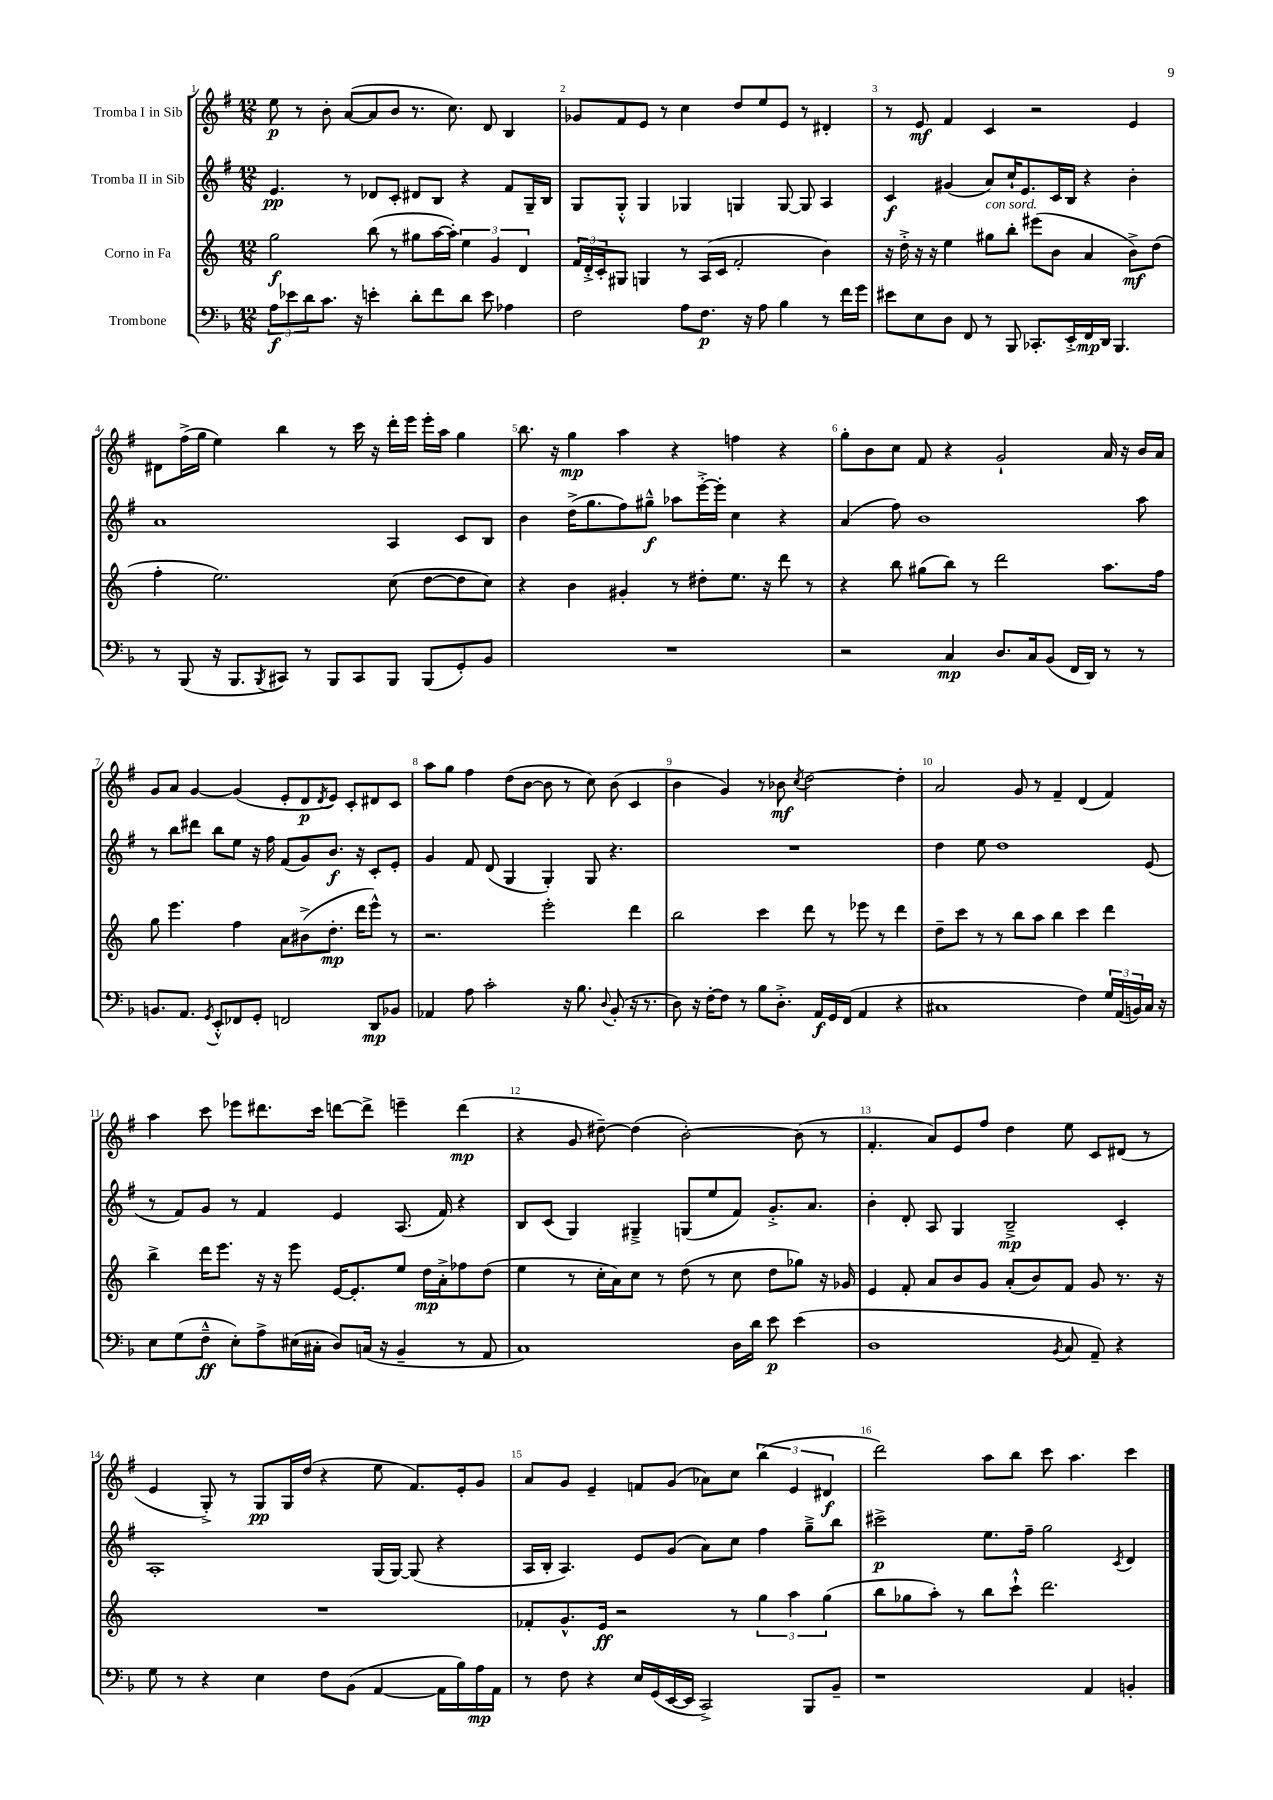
<<
\new StaffGroup <<
\new Staff = "s0" \with { instrumentName = "Tromba I in Sib" } {
    \clef treble \key g \major \numericTimeSignature \time 12/8
    e''8\p r8 b'8-. a'8~( a'8 b'8 r8. c''8.) d'8 b4 |
    ges'8 fis'8 e'8 r8 c''4 d''8 e''8 e'8 r8 dis'4-. |
    r8 e'8\mf fis'4 c'4 r2 e'4 |
    dis'8 fis''16->( g''16 e''4) b''4 r8 c'''16 r16 d'''16-. e'''16 e'''16-. a''16 g''4 |
    b''8. r16 g''4\mp a''4 r4 f''4 r4 |
    g''8-. b'8 c''8 fis'8 r4 g'2-! a'16 r16 b'16 a'16 |
    g'8 a'8 g'4~ g'4( e'8-. d'8\p \acciaccatura { d'8 } e'8) c'8-. dis'8 c'8 |
    a''8 g''8 fis''4 d''8( b'8~ b'8 r8 c''8) b'8( c'4 |
    b'4 g'4) r8 bes'8\mf \acciaccatura { c''8 } d''2~ d''4-. |
    a'2 g'8 r8 fis'4-- d'4( fis'4) |
    a''4 c'''8 ees'''8 dis'''8. c'''16 d'''8~ d'''8-> e'''4-- d'''4\mp( |
    r4 g'8 dis''8~--) dis''4( b'2~-.) b'8( r8 |
    fis'4.-. a'8) e'8 fis''8 d''4 e''8 c'8 dis'8( r8 |
    e'4 g8-.->) r8 g8\pp g16 d''16( r4 e''8 fis'8.) e'16-. g'8 |
    a'8 g'8 e'4-- f'8 g'8( aes'8) c''8 \tuplet 3/2 { b''4( e'4 dis'4\f } |
    d'''2) a''8 b''8 c'''8 a''4. c'''4 \bar "|." |
}
\new Staff = "s1" \with { instrumentName = "Tromba II in Sib" } {
    \clef treble \key g \major \numericTimeSignature \time 12/8
    e'4.\pp r8 des'8 c'8-. dis'8 b8 r4 fis'8 g16-- b16 |
    g8 g8-.-^ g4 ges4 g4 g8~ g8 a4 |
    c'4\f gis'4( a'8) c''16-! e'8. c'16 b16 r4 b'4-. |
    a'1 a4 c'8 b8 |
    b'4 d''16->( g''8. fis''8) gis''8---^\f aes''8 e'''16~-.-> e'''16-. c''4 r4 |
    a'4( fis''8) b'1 a''8 |
    r8 b''8 dis'''8 b''8 e''8 r16 fis''16 fis'8( g'8) b'8.\f r16 c'8-. e'8-. |
    g'4 fis'8 d'8( g4 g4-.) g8 r4. |
    R1. |
    d''4 e''8 d''1 e'8( |
    r8 fis'8) g'8 r8 fis'4 e'4 a8.( fis'16) r4 |
    b8 c'8( g4) gis4---> g8( e''8 fis'8) g'8.-.-> a'8. |
    b'4-. d'8-. a8 g4 b2--->\mp c'4-. |
    a1-. g16( g16~) g8( r4 |
    a16 b16-. a4.) e'8 g'8( a'8) c''8 fis''4 g''8---> b''8 |
    cis'''2->\p e''8. fis''16-- g''2 \acciaccatura { c'8 } d'4 \bar "|." |
}
\new Staff = "s2" \with { instrumentName = "Corno in Fa" } {
    \clef treble \key c \major \numericTimeSignature \time 12/8
    g''2\f b''8( r8 gis''8 a''16~ a''16-.) \tuplet 3/2 { e''4 g'4 d'4 } |
    \tuplet 3/2 { f'16 d'16-.-> c'16-. } gis8 g4 r8 a16( c'16 f'2-. b'4) |
    r16 d''16-.-> r16 r16 e''4 gis''8^\markup { \italic "con sord." } b''8-. eis'''8( b'8 a'4 b'8->\mf) d''8( |
    f''4-. e''2.) c''8( d''8~ d''8 c''8) |
    r4 b'4 gis'4-. r8 dis''8-. e''8. r16 d'''8 r8 |
    r4 b''8 gis''8( b''8) r8 d'''2 a''8. f''16 |
    g''8 e'''4. f''4 a'8 bis'8->( d''8.-.\mp d'''16 e'''8-^) r8 |
    r2. e'''2-. d'''4 |
    b''2 c'''4 d'''8 r8 ees'''8 r8 d'''4 |
    d''8-- c'''8 r8 r8 b''8 a''8 b''4 c'''4 d'''4 |
    b''4-> d'''16 e'''8. r16 r16 e'''8 e'16~ e'8.-. e''8 d''16\mp a'16-.-> fes''8 d''8( |
    e''4 r8 c''16-. a'16) c''8 r8 d''8( r8 c''8 d''8 ges''8) r16 ges'16 |
    e'4 f'8-. a'8 b'8 g'8 a'8-.( b'8) f'8 g'8 r8. r16 |
    R1. |
    fes'8-. g'8.-^ e'16\ff r2 r8 \tuplet 3/2 { g''4 a''4 g''4( } |
    b''8 ges''8 a''8-.) r8 b''8 c'''8-!-^ d'''2. \bar "|." |
}
\new Staff = "s3" \with { instrumentName = "Trombone" } {
    \clef bass \key f \major \numericTimeSignature \time 12/8
    \tuplet 3/2 { a8\f ees'8 d'8 } c'8. r16 e'4-. d'8-. f'8 d'8 e'8 aes4 |
    f2 a8 f8.\p r16 a8 bes4 r8 f'16 g'16 |
    eis'8 e8 d8 f,8 r8 bes,,8 ces,8.-. e,16-.-> f,16\mp d,16 bes,,4. |
    r8 bes,,8( r16 bes,,8. \acciaccatura { bes,,8 } cis,8) r8 bes,,8 cis,8 bes,,8 bes,,8( g,8-.) bes,8 |
    R1. |
    r2 c4\mp d8. c16 bes,8( f,16 d,16) r8 r8 |
    b,8. a,8. \acciaccatura { g,8 } e,8-.-^ fes,8 g,8-. f,2 d,8\mp bes,8 |
    aes,4 a8 c'2-. r16 bes8. \appoggiatura { d8 } bes,8-.( r16 r8. |
    d8) r16 f16~-. f8 r8 bes8 d8.-.-> a,16\f g,16 f,16( a,4 r4 |
    cis1 f4) \tuplet 3/2 { g16 a,16( b,16) } cis16 r16 |
    e8 g8( f8---^\ff e8-.) a8-> eis16( cis16-. d8) c16( r16 bes,4-- r8 a,8 |
    c1) d16 d'16 e'8\p e'4( |
    d1 \acciaccatura { bes,8 } c8 a,8--) r4 |
    g8 r8 r4 e4 f8 bes,8( a,4~ a,16 bes16) a16\mp a,16 |
    r8 f8 r4 e16 g,16( e,16~ e,16 c,2->) bes,,8 bes,8-- |
    r1 a,4 b,4-. \bar "|." |
}
>>
>>
\layout { \context { \Score \override BarNumber.break-visibility = ##(#f #t #t) barNumberVisibility = #all-bar-numbers-visible } }
